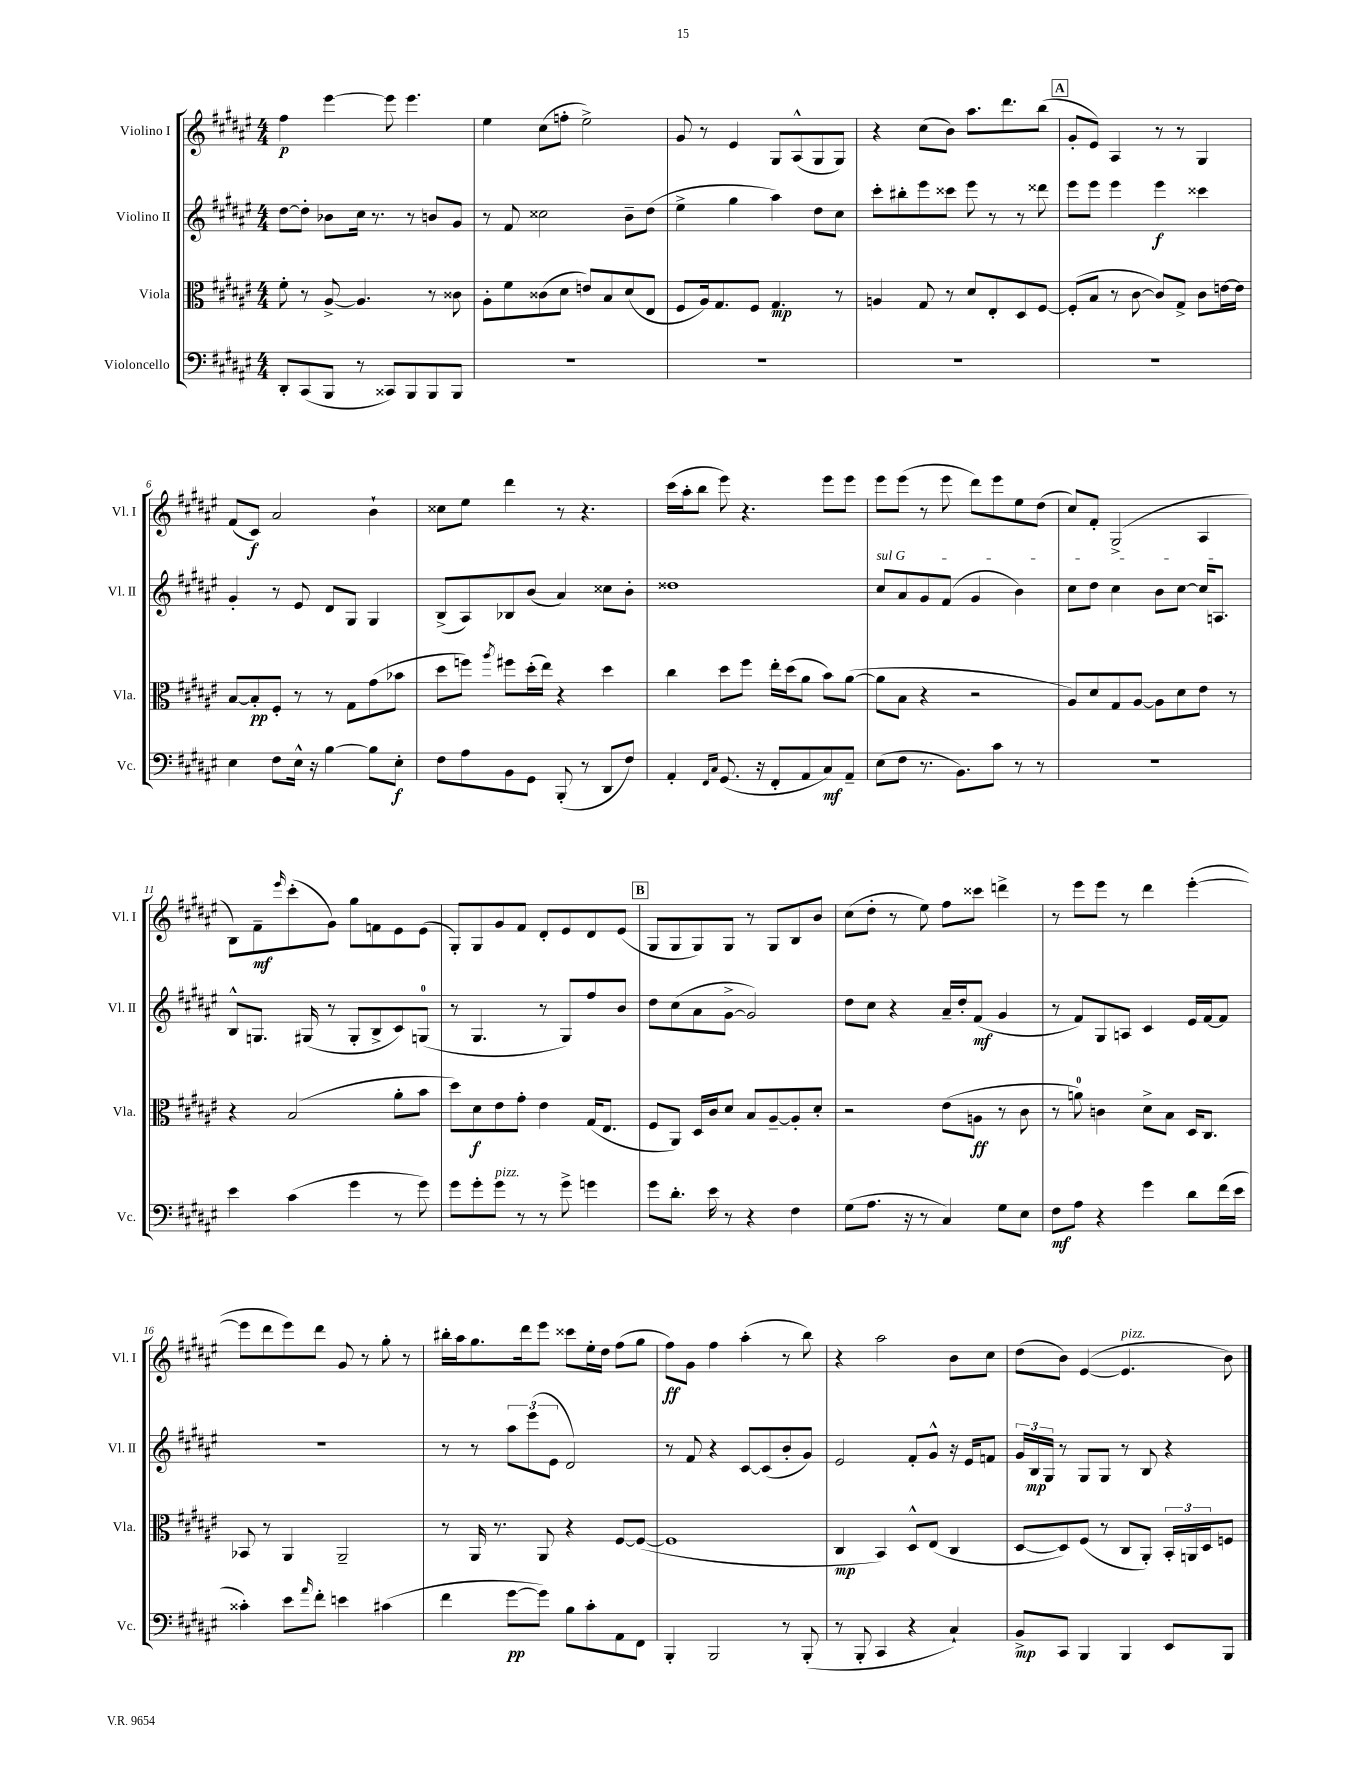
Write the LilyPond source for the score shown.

<<
\new StaffGroup <<
\new Staff = "s0" \with { instrumentName = "Violino I" shortInstrumentName = "Vl. I" } {
    \clef treble \key fis \major \numericTimeSignature \time 4/4
    fis''4\p eis'''4~ eis'''8 eis'''4. |
    eis''4 cis''8( f''8-. eis''2->) |
    gis'8 r8 eis'4 gis8 ais8-^( gis8 gis8) |
    r4 cis''8( b'8) ais''8. dis'''8. b''8( |
    \mark \markup { \box "A" } gis'8-. eis'8) ais4 r8 r8 gis4 |
    fis'8( cis'8\f) ais'2 b'4-! |
    cisis''8 eis''8 dis'''4 r8 r4. |
    cis'''16( ais''16-. b''8 eis'''8) r4. eis'''8 eis'''8 |
    eis'''8 eis'''8( r8 eis'''8 dis'''8) eis'''8 eis''8 dis''8( |
    cis''8) fis'8-. gis2->( ais4 |
    b8) fis'8--\mf \grace { eis'''16 } cis'''8-.( gis'8) gis''8 f'8 eis'8 eis'8( |
    gis8-.) gis8 gis'8 fis'8 dis'8-. eis'8 dis'8 eis'8( |
    \mark \markup { \box "B" } gis8 gis8 gis8) gis8 r8 gis8 b8 b'8 |
    cis''8( dis''8-. r8 eis''8) fis''8 cisis'''8 d'''4-> |
    r8 eis'''8 eis'''8 r8 dis'''4 eis'''4~-.( |
    eis'''8 dis'''8 eis'''8) dis'''8 gis'8 r8 gis''8-. r8 |
    bis''16-. ais''16 gis''8. dis'''16 eis'''8 cisis'''8 eis''16-. dis''16 fis''8( gis''8 |
    fis''8\ff) gis'8 fis''4 ais''4-.( r8 b''8) |
    r4 ais''2 b'8 cis''8 |
    dis''8( b'8) eis'4~( eis'4.^\markup { \italic "pizz." } b'8) \bar "|." |
}
\new Staff = "s1" \with { instrumentName = "Violino II" shortInstrumentName = "Vl. II" } {
    \clef treble \key fis \major \numericTimeSignature \time 4/4
    dis''8~ dis''8-. bes'8 cis''16 r8. r8 b'8 gis'8 |
    r8 fis'8 cisis''2 b'8-- dis''8( |
    eis''4-> gis''4 ais''4) dis''8 cis''8 |
    cis'''8-. bis''8-. eis'''8 cisis'''8 eis'''8 r8 r8 disis'''8 |
    \mark \markup { \box "A" } eis'''8 eis'''8 eis'''4 eis'''4\f cisis'''4 |
    gis'4-. r8 eis'8 dis'8 gis8 gis4 |
    b8->( ais8) bes8 b'8( ais'4) cisis''8 b'8-. |
    disis''1 |
    \once \override TextSpanner.bound-details.left.text = \markup { \italic "sul G" } cis''8\startTextSpan ais'8 gis'8 fis'8( gis'4 b'4) |
    cis''8 dis''8 cis''4 b'8 cis''8~ cis''16 a8.\stopTextSpan |
    b8-^ g8. gis16( r8 gis8-. b8-> cis'8) g8-0( |
    r8 gis4. r8 gis8) fis''8 b'8 |
    \mark \markup { \box "B" } dis''8 cis''8( ais'8 gis'8~-> gis'2) |
    dis''8 cis''8 r4 ais'16-- dis''16-. fis'8\mf( gis'4 |
    r8 fis'8) gis8 a8 cis'4 eis'16 fis'16~ fis'8 |
    R1 |
    r8 r8 \tuplet 3/2 { ais''8 eis'''8( eis'8 } dis'2) |
    r8 fis'8 r4 cis'8~ cis'8( b'8-. gis'8) |
    eis'2 fis'8-. gis'8-^ r16 eis'16 f'8 |
    \tuplet 3/2 { gis'16 b16\mp gis16 } r8 gis8 gis8 r8 b8 r4 \bar "|." |
}
\new Staff = "s2" \with { instrumentName = "Viola" shortInstrumentName = "Vla." } {
    \clef alto \key fis \major \numericTimeSignature \time 4/4
    fis'8-. r8 ais8~-> ais4. r8 cisis'8 |
    ais8-. fis'8 cisis'8( dis'8 e'8) b8 dis'8( eis8 |
    fis8 ais16) gis8. fis8 gis4.\mp r8 |
    a4 gis8 r8 dis'8 eis8-. dis8 fis8~ |
    \mark \markup { \box "A" } fis8-.( b8 r8 cis'8~ cis'8) gis8-> cis'8 e'16~ e'16 |
    b8~ b8-.\pp fis8-. r8 r8 gis8 gis'8( bes'8 |
    dis''8 f''8) \acciaccatura { ais''8 } fis''8 dis''16-.( eis''16) r4 dis''4 |
    cis''4 dis''8 fis''8 eis''16-. dis''16( ais'8 b'8) ais'8~( |
    ais'8 b8 r4 r2 |
    ais8) dis'8 gis8 ais8~ ais8 dis'8 eis'8 r8 |
    r4 b2( ais'8-. b'8 |
    dis''8) dis'8\f eis'8 gis'8-. eis'4 gis16( eis8. |
    \mark \markup { \box "B" } fis8 ais,8) dis16 cis'16 dis'8 b8 ais8~-- ais8-. dis'8-. |
    r2 eis'8( a8\ff r8 cis'8 |
    r8 a'8-0) c'4 dis'8-> b8 dis16 cis8. |
    bes,8 r8 ais,4 ais,2-- |
    r8 ais,16 r8. ais,8 r4 fis8~ fis8~( |
    fis1 |
    cis4\mp b,4) dis8-^ eis8( cis4 |
    dis8~ dis8) fis8( r8 cis8 ais,8-.) \tuplet 3/2 { b,16-. a,16 dis16 } f8 \bar "|." |
}
\new Staff = "s3" \with { instrumentName = "Violoncello" shortInstrumentName = "Vc." } {
    \clef bass \key fis \major \numericTimeSignature \time 4/4
    dis,8-. cis,8( b,,8 r8 cisis,8) b,,8 b,,8 b,,8 |
    R1 |
    R1 |
    R1 |
    \mark \markup { \box "A" } R1 |
    eis4 fis8 eis16-^ r16 b4~ b8 eis8-.\f |
    fis8 ais8 b,8 gis,8 b,,8-.( r8 dis,8 fis8) |
    ais,4-. \grace { fis,16 cis16 } gis,8.( r16 fis,8-. ais,8 cis8\mf) ais,8-- |
    eis8( fis8 r8. b,8.) cis'8 r8 r8 |
    R1 |
    eis'4 cis'4( gis'4 r8 gis'8) |
    gis'8 gis'8-. gis'8^\markup { \italic "pizz." } r8 r8 gis'8-> g'4 |
    \mark \markup { \box "B" } gis'8 dis'8.-. eis'16 r8 r4 fis4 |
    gis8( ais8. r16 r8 cis4) gis8 eis8 |
    fis8\mf ais8 r4 gis'4 dis'8 fis'16( eis'16 |
    cisis'4-.) eis'8 \grace { ais'16 } fis'8-. e'4 cis'4( |
    fis'4 gis'8~\pp gis'8) b8 cis'8-. ais,8 fis,8 |
    b,,4-. b,,2 r8 b,,8-.( |
    r8 b,,8-. cis,4 r4 cis4-!) |
    b,8->\mp cis,8 b,,4 b,,4 eis,8 b,,8 \bar "|." |
}
>>
>>
